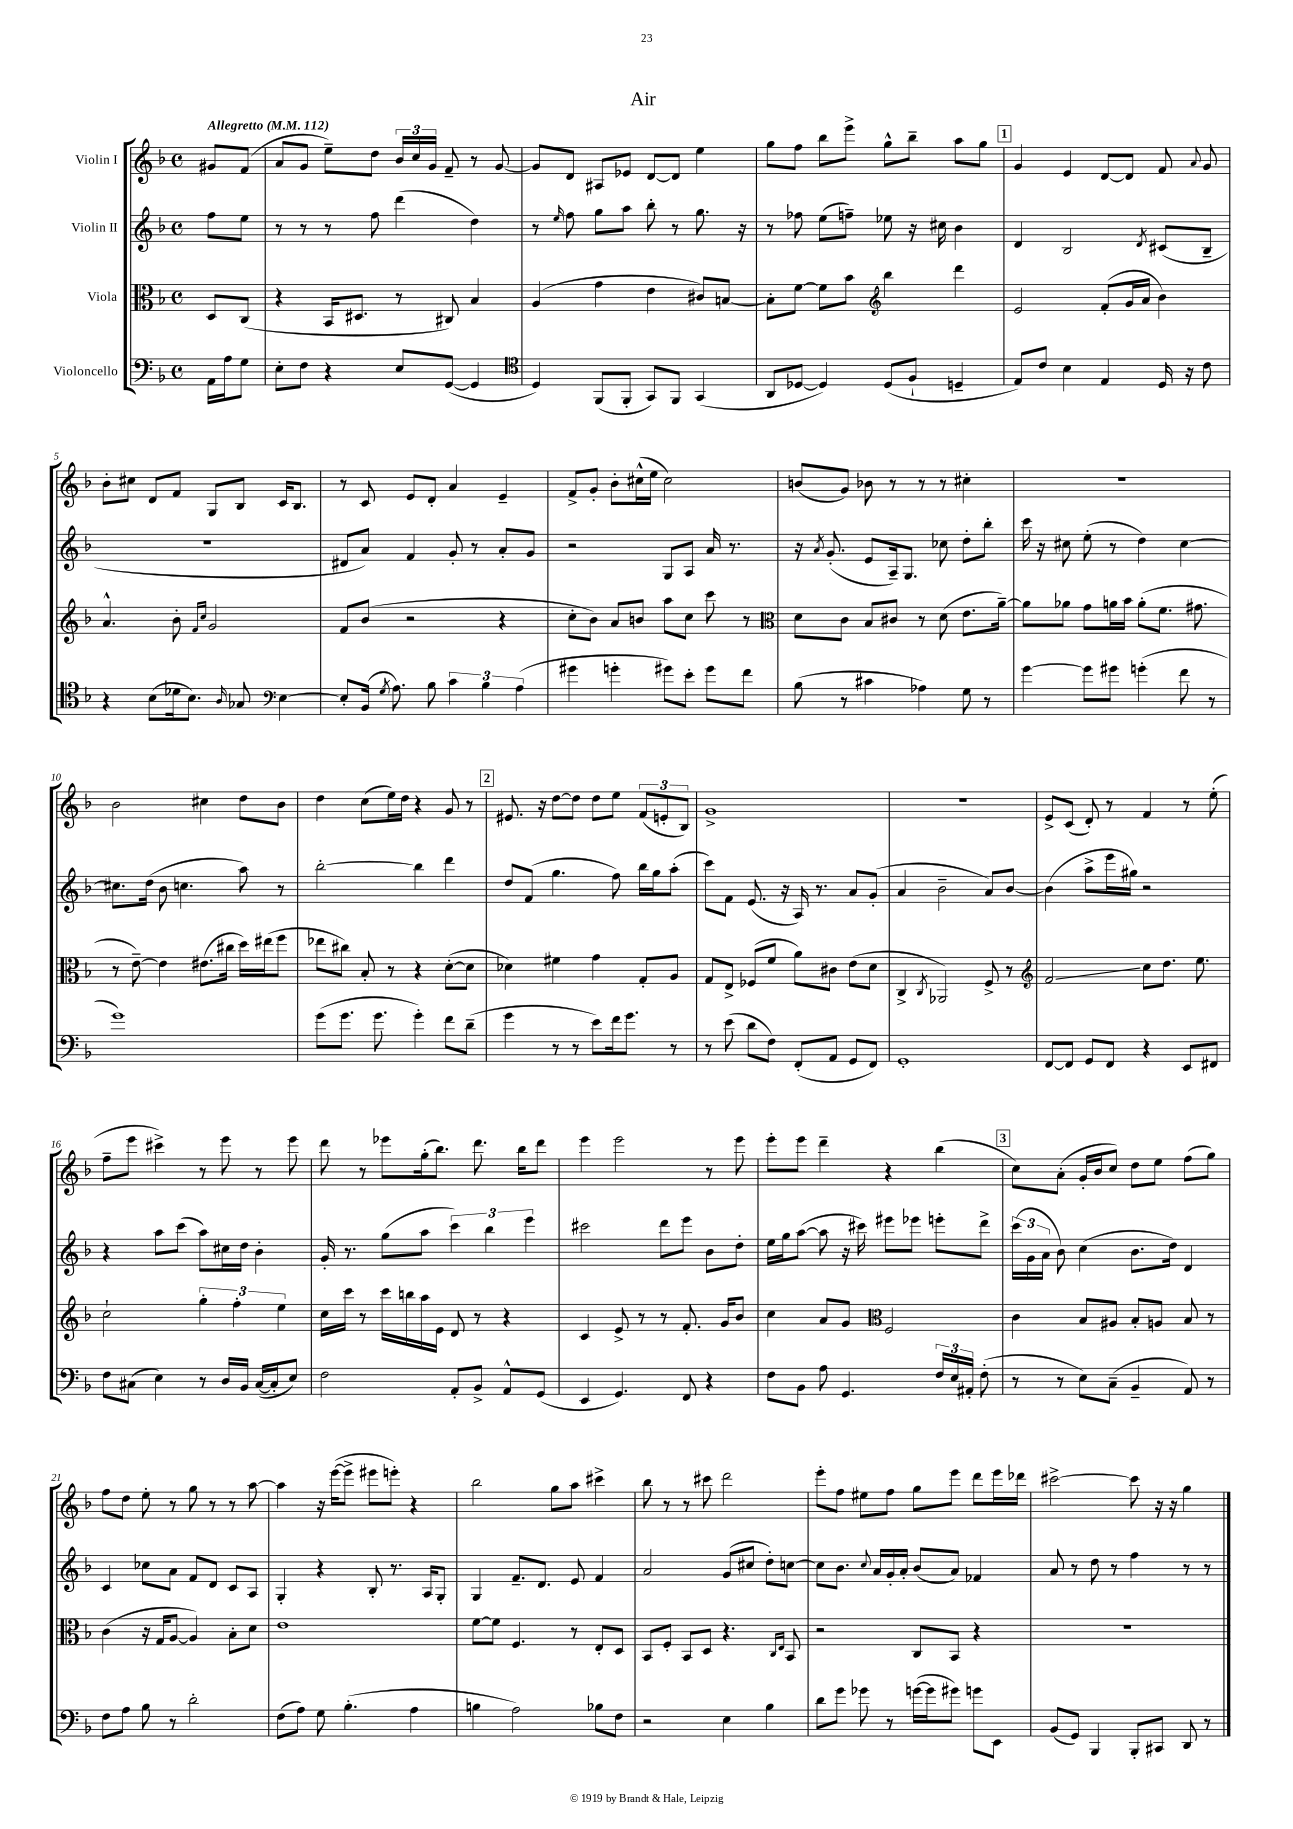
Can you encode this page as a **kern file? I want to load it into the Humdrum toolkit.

**kern	**kern	**kern	**kern
*staff4	*staff3	*staff2	*staff1
*clefF4	*clefC3	*clefG2	*clefG2
*k[b-]	*k[b-]	*k[b-]	*k[b-]
*M4/4	*M4/4	*M4/4	*M4/4
*met(c)	*met(c)	*met(c)	*met(c)
*MM112	*MM112	*MM112	*MM112
16AA\LL	8D/L	8ff\L	8g#/L
16A\J	.	.	.
8G\J	(8C/J	8ee\J	(8f/J
=	=	=	=
8E'\L	4r	8r	8a/L
8F\J	.	8r	8g/J
4r	16BB-/LK	8r	8ee~\L)
.	8.D#/J	.	.
.	.	8ff\	8dd\J
8E/L	8r	(4ddd\	24b-/LL
.	.	.	24cc/
.	.	.	24g/JJ
([8GG/J	8C#/)	.	8f~/
4GG/]	4B-/	4dd\)	8r
.	.	.	[8g/
=	=	=	=
*clefC4	*	*	*
4D/)	(4A/	8r	8g/]L
.	.	16qqee/	.
.	.	8ff\	8d/J
(8FF/L	4g\	8gg\L	8A#/L
8FF'/J	.	8aa\J	8e-/J
8GG/L)	4e\	8bb-'\	[8d/L
8FF/J	.	8r	8d/]J
(4GG/	8c#/L)	8.gg\	4ee\
.	[8B/J	.	.
.	.	16r	.
=	=	=	=
8AA/L	8B'\]L	8r	8gg\L
[8D-/J	[8f\J	8ff-\	8ff\J
4D-/])	8f\]L	(8ee\L	8bb-\L
.	8b-\J	8ff~\J)	8eee^\J
*	*clefG2	*	*
(8D-/L	4bb-\	8ee-\	8gg^^\L
8F`/J	.	16r	8bb-~\J
.	.	16cc#\	.
4D~/	4ddd\	4b-\	8aa\L
.	.	.	8gg\J
=	=	=	=
8E/L)	2e/	4d/	4g/
8c/J	.	.	.
4B-\	.	2B-/	4e/
4E/	(8f'/L	.	[8d/L
.	16g/L	.	8d/]J
.	16a/JJ	.	.
.	.	8qd/	.
16D/	4b-\)	(8c#/L	8f/
16r	.	.	.
.	.	.	8qqa/
8c\	.	8B-~/J	8g/
=	=	=	=
4r	4.a^^/	1r	8b-'\L
.	.	.	8cc#\J
(8B-\L	.	.	8d/L
16d-\k	8b-'\	.	8f/J
8.B-\J)	.	.	.
.	16qqf/LL	.	.
.	16qqcc/JJ	.	.
.	2g/	.	8G/L
16qqA/	.	.	.
8G-/	.	.	8B-/J
*clefF4	*	*	*
[4E\	.	.	16c/LK
.	.	.	8.B-/J
=	=	=	=
8E'/]L	8f/L	8d#/L	8r
(16BB-/Jk	(8b-/J	8a/J)	8c/
8qG/	.	.	.
8.A\)	.	.	.
.	2r	4f/	8e/L
8B-\	.	.	8d'/J
6c\	.	8g'/	4a/
.	.	8r	.
6B-\	.	.	.
.	4r	8a'/L	4e~/
(6A\	.	.	.
.	.	8g/J	.
=	=	=	=
4g#\	8cc'\L	2r	8f^/L
.	8b-\J)	.	8g'/J
4g'\	8a/L	.	8b-'\L
.	8b/J	.	(16cc#^^\L
.	.	.	16ee\JJ
8g#\L)	8aa\L	8G/L	2cc#\)
8e'\J	8cc\J	8A/J	.
8g#\L	8ccc\	16a/	.
.	.	8.r	.
8f\J	8r	.	.
=	=	=	=
*	*clefC3	*	*
(8B-\	8d\L	16r	(8b/L
.	.	8qa/	.
.	.	(8.g'/	.
8r	8c\J	.	8g/J)
4c#\	8B-/L	8e/L	8b-\
.	8c#/J	16A~/k)	8r
.	.	8.G/J	.
4A-\)	8r	.	8r
.	(8d\	8cc-\	8r
8G\	8.e\L	8dd'\L	4cc#'\
8r	.	8bb-'\J	.
.	[16a~\Jk)	.	.
=	=	=	=
[4g\	8a\]L	16ccc\	1r
.	.	16r	.
.	8a-\J	8cc#\	.
8g\]L	8g\L	(8ee'\	.
8g#\J	16a\L	8r	.
.	16b-\JJ	.	.
(4g'\	(8a'\L	4dd\)	.
.	8.f\J	.	.
8f\	.	[4cc#\	.
.	8.g#\	.	.
8r	.	.	.
=	=	=	=
1g)	8r	8.cc#\]L	2b-\
.	[8e~\)	.	.
.	.	(16dd\Jk	.
.	4e\]	8b-\	.
.	.	4.cc\	.
.	(8.e#\L	.	4cc#\
.	16cc#\Jk	.	.
.	16dd\LL)	8aa\)	8dd\L
.	(16ee#\J	.	.
.	8ff\J	8r	8b-\J
=	=	=	=
(8g\L	8ee-\L	[2bb-'\	4dd\
8.g\J	8cc#\J)	.	.
.	8B-'/	.	(8cc\L
8.g\	.	.	.
.	8r	.	16ee\L)
.	.	.	16dd\JJ
4g'\)	4r	4bb-\]	4r
8f\L	([8d'\L	4ddd\	8g/
(8d~\J	8d\]J	.	8r
=	=	=	=
4g\	4d-\)	8dd/L	8.e#/
.	.	(8f/J	.
.	.	.	16r
8r	4f#\	4.gg\	[8dd\L
8r	.	.	8dd\]J
8e\L)	4g\	.	8dd\L
16f\k	.	8ff\)	8ee\J
8.g\J	.	.	.
.	8G'/L	16bb-\LL	(12f/L
.	.	16gg\J	.
.	.	.	12e'/
8r	8A/J	(8aa'\J	.
.	.	.	12B-/J)
=	=	=	=
8r	8G/L	8ccc\L)	1g^
(8e\	8E^/J	8f\J	.
8d\L	(8F-/L	(8.e/	.
8F\J)	8f/J	.	.
.	.	16r	.
(8FF'/L	8a\L)	16A/)	.
.	.	8.r	.
8AA/J	8c#\J	.	.
8GG/L	(8e\L	8a/L	.
8FF/J)	8d\J	(8g'/J	.
=	=	=	=
1GG'	4C^/	4a/	1r
.	8qC/	.	.
.	2AA-/)	2b-~\	.
.	8F^/	8a/L)	.
.	8r	[8b-/J	.
=	=	=	=
*	*clefG2	*	*
[8FF/L	2f/	(4b-\]	8e^/L
8FF/]J	.	.	(8c/J
8GG/L	.	8aa^\L	8d'/)
8FF/J	.	16eee\L	8r
.	.	16gg#\JJ)	.
4r	8cc\L	2r	4f/
.	8.dd\J	.	.
8EE/L	.	.	8r
.	8.ee\	.	.
8FF#/J	.	.	(8ee'\
=	=	=	=
8F\L	2cc`\	4r	8ff~\L
(8C#\J	.	.	8eee\J
4E\)	.	8aa\L	4ccc#^\)
.	.	(8ccc\J	.
8r	6gg'\	8aa\L)	8r
16D/LL	.	16cc#\L	8eee\
.	6ff'\	.	.
16BB-/JJ	.	16dd\JJ	.
([16C#/LL	.	4b-'\	8r
16C#'/]J	.	.	.
.	6ee\	.	.
8E/J)	.	.	8eee\
=	=	=	=
2F\	16cc\LL	16g'/	8ddd\
.	16ccc\JJ	8.r	.
.	8r	.	8r
.	16ccc\LL	(8gg\L	8eee-\L
.	16bb\	.	.
.	16aa\	8aa\J	(16gg'\k
.	16e\JJ	.	8.bb-\J)
8AA'/L	8d/	6ccc\)	.
8BB-^/J	8r	.	8.ddd\
.	.	6bb-\	.
8AA^^/L	4r	.	.
.	.	.	16bb-\LK
.	.	6eee\	.
(8GG/J	.	.	8ddd\J
=	=	=	=
4EE/	4c/	2ccc#\	4eee\
4.GG/)	8e^/	.	2eee\
.	8r	.	.
.	8r	8ddd\L	.
8FF/	8.f'/	8eee\J	.
4r	.	8b-\L	8r
.	16g/LK	.	.
.	8b-/J	8dd'\J	8eee\
=	=	=	=
8F\L	4cc\	16ee\LL	8eee'\L
.	.	16gg\J	.
8BB-\J	.	([8aa\J	8eee\J
8A\	8a/L	8aa\]	4ddd~\
4.GG/	8g/J	16r	.
.	.	16ccc#\)	.
*	*clefC3	*	*
.	2F/	8eee#\L	4r
.	.	8eee-\J	.
24F/LL	.	8eee'\L	(4bb-\
24E/	.	.	.
24AA#'/JJ	.	.	.
(8F'\	.	8ddd^\J	.
=	=	=	=
8r	4c\	(24ccc\LL	8cc\L)
.	.	24g\	.
.	.	24a\JJ	.
8r	.	8b-\)	(8a'\J
8E\L)	8B-/L	(4cc\	16g'/LL
.	.	.	16b-/J
(8C~\J	8A#/J	.	8cc/J)
4BB-~/	8B-'/L	8.b-\L	8dd\L
.	8A/J	.	8ee\J
.	.	16dd\Jk)	.
8AA/)	8B-/	4d/	(8ff\L
8r	8r	.	8gg\J)
=	=	=	=
8F\L	(4c\	4c/	8ff\L
8A\J	.	.	8dd\J
8B-\	16r	8cc-\L	8ee'\
.	16G/LK	.	.
8r	[8A/J	8a\J	8r
2d'\	4A/])	8f/L	8gg\
.	.	8d/J	8r
.	8B-'\L	8c/L	8r
.	8d\J	8A/J	[8aa\
=	=	=	=
(8F\L	1e	4G'/	4aa\]
8A\J)	.	.	.
8G\	.	4r	16r
.	.	.	([16eee\LK
(4.B-'\	.	.	8eee^\]J
.	.	8B-'/	8eee#\L
.	.	8.r	8eee'\J)
4A\	.	.	4r
.	.	16A/LK	.
.	.	8G'/J	.
=	=	=	=
4B\	[8f\L	4G/	2bb-\
.	8f\]J	.	.
2A\)	4.F/	8.f~/L	.
.	.	8.d/J	.
.	.	.	8gg\L
.	8r	8e/	8aa\J
8B-\L	8E'/L	4f/	4ccc#^\
8F\J	8D/J	.	.
=	=	=	=
2r	8BB-/L	2a/	8bb-\
.	8F'/J	.	8r
.	8BB-/L	.	8r
.	8D/J	.	8ccc#\
4E\	4.r	(8g/L	2ddd\
.	.	8cc#/J	.
4B-\	.	8dd'\L)	.
.	16qqC/LL	.	.
.	16qqE/JJ	.	.
.	8BB-/	[8cc\J	.
=	=	=	=
8d\L	2r	8cc\]L	8eee'\L
8g\J	.	8.b-\J	8ff\J
8g-\	.	.	8ee#\L
.	.	8qqcc/	.
.	.	16a/LL	.
8r	.	16g'/	8ff\J
.	.	16a'/JJ	.
([16g\LL	8C/L	(8b-/L	8gg\L
16g\]J	.	.	.
8g#\J)	8BB-/J	8a/J)	8eee\J
8g\L	4r	4f-/	8ddd\L
8EE\J	.	.	16eee\L
.	.	.	16ddd-\JJ
=	=	=	=
(8BB-/L	1r	8a/	[2ccc#^\
8GG/J)	.	8r	.
4BBB-/	.	8dd\	.
.	.	8r	.
8BBB-'/L	.	4ff\	8ccc#\]
8CC#/J	.	.	16r
.	.	.	16r
8DD/	.	8r	4gg\
8r	.	8r	.
==	==	==	==
*-	*-	*-	*-
